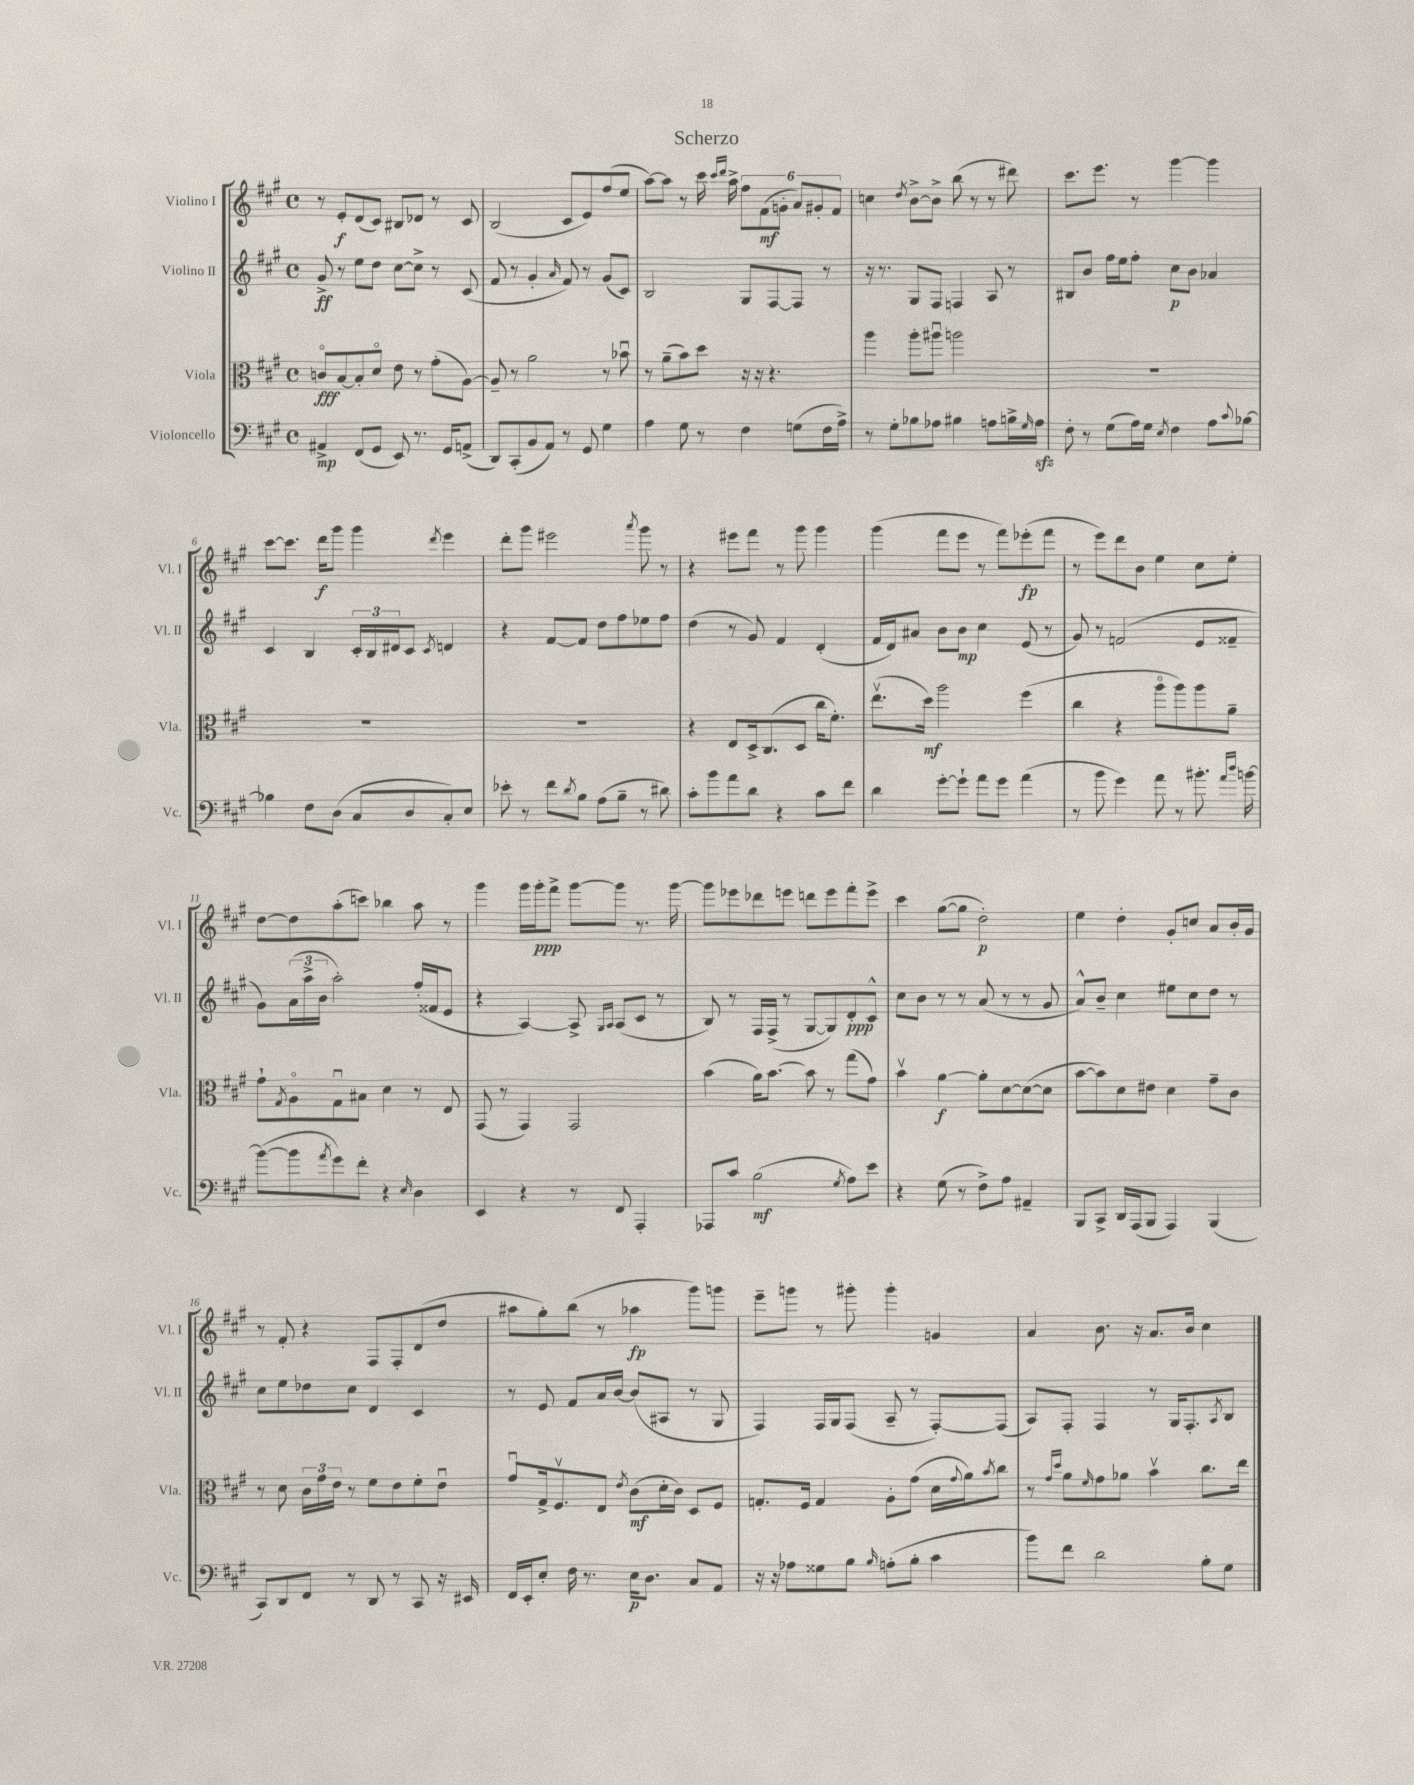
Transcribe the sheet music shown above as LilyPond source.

\header { title = "Scherzo" }
<<
\new StaffGroup <<
\new Staff = "s0" \with { instrumentName = "Violino I" shortInstrumentName = "Vl. I" } {
    \clef treble \key a \major \defaultTimeSignature \time 4/4
    r8 e'8-.\f d'8( cis'8) bis8 des'8 r8 cis'8 |
    b2( cis'8 e'8) fis''8( e''8 |
    a''8~) a''8 r8 cis'''16 \grace { cis'''16 d'''16 } a''16-> \tuplet 6/4 { fis''8 fis'8\mf( g'8-. a'8) gis'8-. fis'8 } |
    c''4 \acciaccatura { d''8 } b'8~-> b'8-> b''8( r8 r8 dis'''8) |
    cis'''8. e'''8. r8 gis'''4~ gis'''4 |
    cis'''8~ cis'''8. d'''16\f gis'''8 gis'''4 \acciaccatura { d'''8 } e'''4 |
    d'''8-. gis'''8 eis'''2 \acciaccatura { a'''8 } gis'''8 r8 |
    r4 eis'''8 fis'''8 r8 gis'''8 gis'''4 |
    gis'''4( fis'''8 e'''8 r8 fis'''8) ees'''8-.\fp( fis'''8 |
    r8 e'''8) d'''8 b'8 e''4 cis''8 e''8-. |
    d''8~ d''8 a''8-.( c'''8) bes''4 a''8 r8 |
    gis'''4 gis'''16 gis'''16-.\ppp fis'''8-> gis'''8~ gis'''8 r8. gis'''16~ |
    gis'''8 ees'''8 des'''8 e'''8 d'''8 e'''8 fis'''8-. e'''8-> |
    cis'''4 gis''8~( gis''8 d''2-.\p) |
    e''4 d''4-. gis'8-. c''8 a'8 b'16-. gis'16 |
    r8 fis'8-. r4 fis8 fis8-. d'8( d''8 |
    ais''8 gis''8-.) b''8( r8 aes''4\fp gis'''8) g'''8 |
    e'''8-- g'''8 r8 gis'''8-. gis'''4-. g'4 |
    a'4 b'8. r16 a'8. b'16 cis''4 \bar "|." |
}
\new Staff = "s1" \with { instrumentName = "Violino II" shortInstrumentName = "Vl. II" } {
    \clef treble \key a \major \defaultTimeSignature \time 4/4
    gis'8->\ff r8 e''8 d''8 cis''8~ cis''8-> r8 cis'8( |
    fis'8 r8 gis'4-. \grace { a'16 } fis'8) r8 gis'8( cis'8) |
    b2 gis8 fis8~ fis8 r8 |
    r16 r8. gis8 fis8 f4 a8 r8 |
    bis8 b'8 fis''16 e''16 fis''8-. cis''8\p b'8 aes'4 |
    cis'4 b4 \tuplet 3/2 { cis'16-. b16 dis'16 } cis'8 \acciaccatura { cis'8 } d'4 |
    r4 fis'8~ fis'8 d''8 fis''8 ees''8 fis''8 |
    d''4( r8 gis'8) fis'4 d'4-.( |
    fis'16 d'16) ais'8 b'8 b'8\mp cis''4 e'8( r8 |
    gis'8) r8 f'2( e'8 fisis'8-- |
    gis'8) \tuplet 3/2 { a'16( a''16-> b'16 } a''2-.) fis''16-.( fisis'16 e'8 |
    r4 a4~) a8-> \grace { gis16 a16 } a8( cis'8 r8 |
    b8) r8 fis16 fis16->( r8 gis8~ gis8) d'8-.\ppp cis'8-^ |
    cis''8 b'8 r8 r8 a'8( r8 r8 gis'8 |
    a'8-^) b'8-- cis''4 eis''8 cis''8 d''8 r8 |
    cis''8 e''8 des''8 cis''8 d'4 cis'4 |
    r8 e'8 fis'8 a'16 b'16~ b'8( ais8 r8 gis8 |
    fis4) fis16 gis16 fis8( a8-- r8 fis8~-.) fis8( |
    a8) fis8-. fis4 r8 gis16 fis8.-. \acciaccatura { a8 } b8 \bar "|." |
}
\new Staff = "s2" \with { instrumentName = "Viola" shortInstrumentName = "Vla." } {
    \clef alto \key a \major \defaultTimeSignature \time 4/4
    c'8\flageolet\fff b8~ b8-. d'8\flageolet e'8 r8 gis'8-.( a8~) |
    a8-- r8 a'2 r8 bes'8\downbow |
    r8 a'8--( b'8) d''8 r16 r16 r4. |
    a''4 a''8-. ais''8\downbow a''2 |
    R1 |
    R1 |
    R1 |
    r4 e8 d16-> cis8.( d8 cis''16 fis'8.-.) |
    e''8.\upbow( d''16\mf) a''2 fis''4( |
    cis''4 r4 a''8\flageolet a''8) a''8 a'8-- |
    gis'8-! \acciaccatura { gis8 } a8\flageolet gis8\downbow bis8 d'4 r8 e8 |
    gis,8( r8 gis,4) gis,2 |
    b'4( a'16) b'8.~ b'8 r8 gis''8( gis'8) |
    b'4\upbow a'4~\f a'8-. d'8~ d'8~( d'8 |
    b'8~ b'8) d'8 eis'8 d'4 gis'8-- cis'8 |
    r8 d'8 \tuplet 3/2 { cis'16 gis'16 e'16 } r8 fis'8 e'8 fis'8-. e'8\downbow |
    gis'8\downbow gis16-> fis8.\upbow e8 \acciaccatura { e'8 } cis'8\mf( d'16-. cis'16) d8 fis8 |
    g8.-. fis16 g4 a8-. gis'8( d'16 \appoggiatura { gis'8 } a'16) \acciaccatura { b'8 } cis''8 |
    r8 \grace { gis'16 d''16 } a'8 \grace { fis'16 } gis'8 aes'8 b'4\upbow cis''8. e''16 \bar "|." |
}
\new Staff = "s3" \with { instrumentName = "Violoncello" shortInstrumentName = "Vc." } {
    \clef bass \key a \major \defaultTimeSignature \time 4/4
    ais,4->\mp fis,8( gis,8 e,8) r8. gis,16 a,8->( |
    d,8) cis,8-.( b,8 a,8) r8 gis,8 gis4 |
    a4 gis8 r8 fis4 g8( fis16 a16->) |
    r8 gis8-. bes8 aes8 bis4 a8 b16-> \grace { gis16 } a16\sfz |
    fis8-. r8 gis8( a16) gis16 \acciaccatura { e8 } fis4 a8 \appoggiatura { cis'8 } bes8~ |
    bes4 fis8 d8( cis8 d8 cis8-.) e8 |
    ees'8-. r8 fis'8 \acciaccatura { d'8 } b8 a8( b8-- r8 dis'8) |
    cis'8-. b'8 a'8 d'8 r4 cis'8 fis'8 |
    d'4 gis'8~-. gis'8-! a'8 gis'8 a'4( |
    r8 b'8 gis'4) a'8 r8 bis'8.-. \grace { a'16 d''16 } b'16~ |
    b'8~( b'8 \acciaccatura { a'8 } gis'8) fis'8-. r4 \grace { e16 } d4 |
    e,4 r4 r8 fis,8 a,,4-. |
    aes,,8 cis'8 b2\mf( \acciaccatura { gis8 } a8) e'8 |
    r4 gis8( r8 fis8->) a8 ais,4-- |
    b,,8 cis,8-> d,16 a,,16( b,,8 a,,4) b,,4( |
    cis,8) d,8 fis,8 r8 d,8 r8 cis,8 r16 eis,16 |
    fis,16 e,16-. e8-. fis16 r8. e16\p d8. cis8 a,8 |
    r16 r16 aes8 gisis8 b8 \grace { b16 } a8-.( b8-. cis'4 |
    b'8) fis'8 d'2 b8-. gis8 \bar "|." |
}
>>
>>
